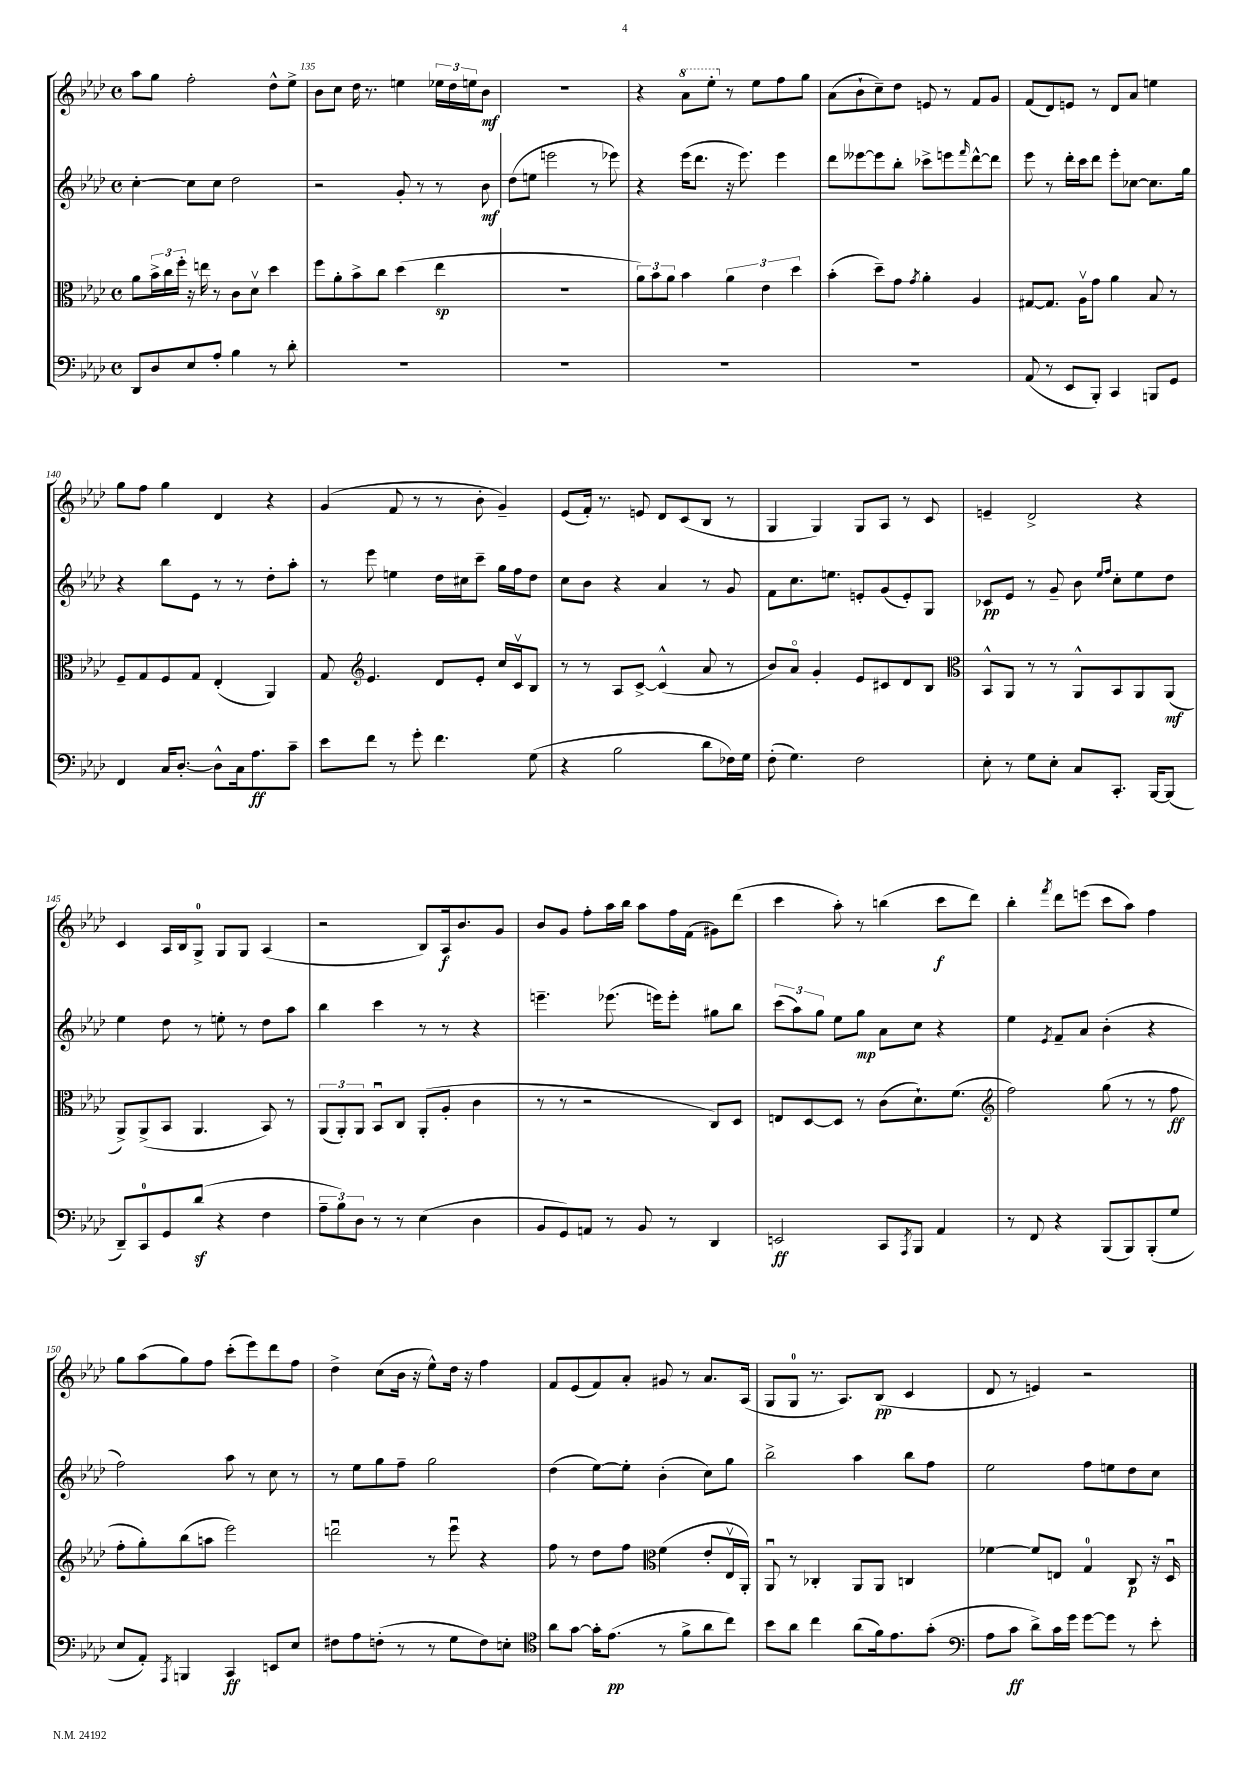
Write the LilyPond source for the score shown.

<<
\new StaffGroup <<
\new Staff = "s0" {
    \clef treble \key aes \major \defaultTimeSignature \time 4/4
    aes''8 g''8 f''2-. des''8-^ ees''8-> |
    bes'8 c''8 des''16 r8. e''4 \tuplet 3/2 { ees''16 des''16 e''16 } bes'8\mf |
    R1 |
    r4 \ottava #1 aes''8 ees'''8-. \ottava #0 r8 ees''8 f''8 g''8 |
    aes'8( bes'8-! c''8--) des''8 e'8 r8 f'8 g'8 |
    f'8( des'8) e'8 r8 des'8 aes'8 e''4 |
    g''8 f''8 g''4 des'4 r4 |
    g'4( f'8 r8 r8 bes'8-. g'4--) |
    ees'8( f'16-.) r8. e'8 des'8 c'8( bes8 r8 |
    g4 g4) g8 aes8 r8 c'8 |
    e'4-- des'2-> r4 |
    c'4 aes16 bes16 g8-0-> g8 g8 aes4( |
    r2 bes8) aes16\f bes'8. g'8 |
    bes'8 g'8 f''8-. aes''16 bes''16 aes''8 f''16 f'16( gis'8) des'''8( |
    c'''4 aes''8-.) r8 b''4( c'''8\f des'''8) |
    bes''4-. \acciaccatura { f'''8 } des'''8 e'''8( c'''8 aes''8) f''4 |
    g''8 aes''8( g''8) f''8 c'''8-.( ees'''8) des'''8 f''8 |
    des''4-> c''8( bes'16 r16 ees''8-^) des''16 r16 f''4 |
    f'8 ees'8( f'8) aes'8-. gis'8 r8 aes'8. aes16( |
    g8 g8-0 r8. aes8.) bes8\pp( c'4 |
    des'8 r8 e'4) r2 \bar "|." |
}
\new Staff = "s1" {
    \clef treble \key aes \major \defaultTimeSignature \time 4/4
    c''4~-. c''8 c''8 des''2 |
    r2 g'8-. r8 r8 bes'8\mf |
    des''8( e''8 e'''2 r8 ees'''8) |
    r4 ees'''16( des'''8. r16 ees'''8.) ees'''4 |
    des'''8 eeses'''8~ eeses'''8 bes''8-. ces'''8-> e'''8 \grace { f'''16 } des'''8~-^ des'''8 |
    ees'''8 r8 des'''16-. c'''16 des'''8 ees'''8-. ces''8~ ces''8. g''16 |
    r4 bes''8 ees'8 r8 r8 des''8-. aes''8-. |
    r8 ees'''8 e''4 des''16 cis''16 c'''8-- g''16 f''16 des''8 |
    c''8 bes'8 r4 aes'4 r8 g'8 |
    f'8 c''8. e''8. e'8-. g'8( e'8-.) g8 |
    ces'8\pp ees'8 r8 g'8-- bes'8 \grace { ees''16 f''16 } c''8-. ees''8 des''8 |
    ees''4 des''8 r8 e''8-. r8 des''8 aes''8 |
    bes''4 c'''4 r8 r8 r4 |
    e'''4.-- ees'''8.( e'''16) e'''8-. gis''8 bes''8 |
    \tuplet 3/2 { c'''8( aes''8) g''8 } ees''8 g''8\mp aes'8 c''8 r4 |
    ees''4 \acciaccatura { ees'8 } f'8-- aes'8 bes'4-.( r4 |
    f''2) aes''8 r8 c''8 r8 |
    r8 ees''8 g''8 f''8-- g''2 |
    des''4( ees''8~) ees''8-. bes'4-.( c''8) g''8 |
    bes''2-> aes''4 bes''8 f''8 |
    ees''2 f''8 e''8 des''8 c''8 \bar "|." |
}
\new Staff = "s2" {
    \clef alto \key aes \major \defaultTimeSignature \time 4/4
    aes'8 \tuplet 3/2 { bes'16-> c''16 f''16-. } r16 e''16 r8 c'8 des'8\upbow des''4 |
    f''8 aes'8-. bes'8-> c''8 des''4( ees''4\sp |
    R1 |
    \tuplet 3/2 { aes'8) bes'8 aes'8 } bes'4 \tuplet 3/2 { aes'4 ees'4 des''4 } |
    bes'4-.( des''8--) g'8 \acciaccatura { g'8 } aes'4-. aes4 |
    gis8~ gis8. aes16\upbow g'8 aes'4 bes8 r8 |
    f8-- g8 f8 g8 ees4-.( aes,4) |
    g8 \clef treble ees'4. des'8 ees'8-. c''16 c'16\upbow bes8 |
    r8 r8 aes8 c'8~-> c'4-^( aes'8 r8 |
    bes'8) aes'8\flageolet g'4-. ees'8 cis'8 des'8 bes8 |
    \clef alto bes,8-^ aes,8 r8 r8 aes,8-^ bes,8 aes,8 aes,8\mf( |
    aes,8->) aes,8->( bes,8 aes,4. bes,8) r8 |
    \tuplet 3/2 { aes,8( aes,8-.) aes,8 } bes,8\downbow c8 aes,8-.( aes8-. c'4 |
    r8 r8 r2 c8) des8 |
    e8 des8~ des8 r8 c'8( des'8.-!) f'8.( |
    \clef treble f''2) g''8( r8 r8 f''8\ff |
    f''8-. g''8-.) bes''8( a''8 ees'''2) |
    d'''2\downbow r8 ees'''8\downbow r4 |
    f''8 r8 des''8 f''8 \clef alto f'4( ees'8-. ees16\upbow aes,16-.) |
    aes,8\downbow r8 ces4-. aes,8 aes,8 c4 |
    fes'4~ fes'8 e8 g4-0 c8\p r16 des16\downbow \bar "|." |
}
\new Staff = "s3" {
    \clef bass \key aes \major \defaultTimeSignature \time 4/4
    des,8 des8 ees8 aes8-. bes4 r8 des'8-. |
    R1 |
    R1 |
    R1 |
    R1 |
    aes,8( r8 ees,8 bes,,8-.) c,4 b,,8 g,8 |
    f,4 c16 des8.~-. des8-^ c16 aes8.\ff c'8-- |
    ees'8 f'8 r8 g'8-. f'4. g8( |
    r4 bes2 des'8 fes16) g16 |
    f8-.( g4.) f2 |
    ees8-. r8 g8 ees8-. c8 c,8.-. bes,,16~ bes,,8( |
    des,8--) c,8-0 g,8 des'8\sf( r4 f4 |
    \tuplet 3/2 { aes8-- bes8) des8 } r8 r8 ees4( des4 |
    bes,8 g,8) a,8 r8 bes,8 r8 des,4 |
    e,2\ff c,8 \acciaccatura { aes,,8 } bes,,8 aes,4 |
    r8 f,8 r4 bes,,8( bes,,8) bes,,8-.( g8 |
    ees8 aes,8-.) \acciaccatura { aes,,8 } b,,4 c,4\ff e,8 ees8 |
    fis8 aes8 f8-.( r8 r8 g8 f8) e8-. |
    \clef tenor aes'8 g'8~ g'16-. ees'8.\pp( r8 f'8-> aes'8 c''8) |
    bes'8 aes'8 c''4 aes'8( f'16) ees'8. g'8-.( |
    \clef bass aes8 c'8\ff des'8->) c'16 g'16 g'8~ g'8 r8 ees'8-. \bar "|." |
}
>>
>>
\layout { \context { \Score currentBarNumber = #134 \override BarNumber.break-visibility = ##(#f #t #t) barNumberVisibility = #(every-nth-bar-number-visible 5) } }
